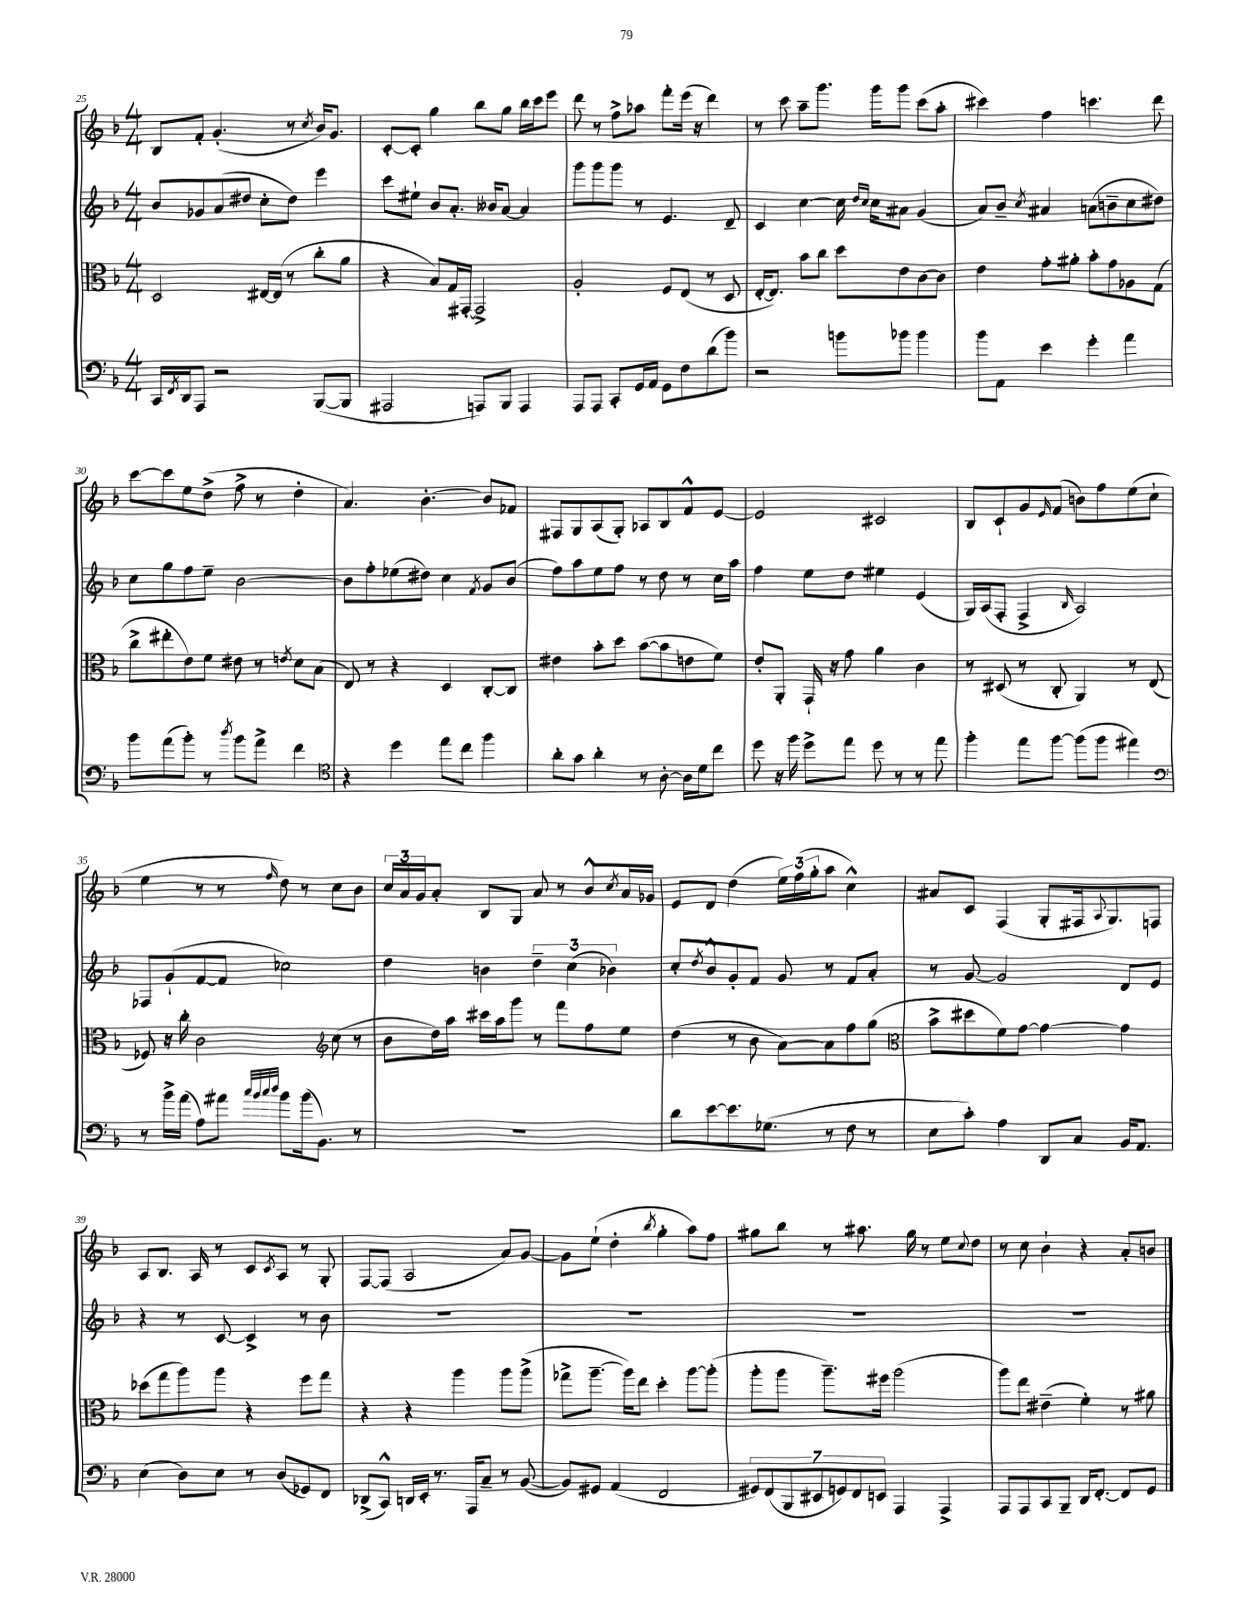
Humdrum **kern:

**kern	**kern	**kern	**kern
*staff4	*staff3	*staff2	*staff1
*clefF4	*clefC3	*clefG2	*clefG2
*k[b-]	*k[b-]	*k[b-]	*k[b-]
*M4/4	*M4/4	*M4/4	*M4/4
16CC	2D	8b-	8B-
8qFF	.	.	.
16DD	.	.	.
8AAA	.	8g-	8f'
2r	.	(8a	(4.g'
.	.	8dd#	.
.	[16E#	8cc'	.
.	(16E#]	.	.
.	8r	8dd#)	8r
.	.	.	8qcc
([8BBB-	8cc'	4eee	16b-)
.	.	.	8.g
8BBB-]	8a	.	.
=	=	=	=
2AAA#	4r	8ccc	[8c'
.	.	8ee#`	8c']
.	8B-)	8b-	4gg
.	16G	8.a'	.
.	[16GG#'	.	.
8AAA)	2GG#^]	.	8bb-
.	.	16b--	.
8BBB-	.	[8a	8gg
4AAA	.	4a]	16bb-
.	.	.	16ccc
.	.	.	8eee
=	=	=	=
8AAA	2A'	8ggg	8ddd
8AAA	.	8ggg	8r
8CC'	.	8ggg	8ff^
16GG	.	8r	8aa-
16AA	.	.	.
8GG	8F	4.e	8fff'
8F	(8E	.	(16eee
.	.	.	16r
(8d	8r	.	4ddd)
8b-)	8D	8d~	.
=	=	=	=
2r	[16E'	4c	8r
.	8.E])	.	.
.	.	.	8ccc
.	8b-	[4cc	8aa~
.	8cc	.	8.ggg
8b	8dd	16cc]	.
.	.	16qqdd	.
.	.	16qqcc	.
.	.	16cc	16ggg
8b-	8e	8a#	8ggg
4b-	[8c	(4g	(8ccc
.	8c]	.	8aa'
=	=	=	=
8b-	4e	8a)	4ccc#)
8AA	.	8b-~	.
.	.	8qcc	.
4e	8g'	4a#	4ff
.	8a#'	.	.
4g'	8b-'	(8a	4.ccc
.	8g	8b~	.
4a	8A-	8cc	.
.	(8G	8dd#)	8ddd
=	=	=	=
8b-	8cc^	8cc	[8ccc
(8a	8ee#'	8gg	8ccc]
8b-')	8e)	8ff	8ee
8r	8f	8ee~	(8dd^
8qdd	.	.	.
8b-	8e#	[2b-	8ff^
8a^	8r	.	8r
.	8qe	.	.
4f	8d	.	4dd'
.	(8B-	.	.
=	=	=	=
*clefC4	*	*	*
4r	8E)	8b-]	4.a)
.	8r	8ff'	.
4dd	4r	(8ee-	.
.	.	8dd#)	[4.b-'
8ee	4D	4cc	.
8cc	.	.	.
.	.	8qf	.
4ff	[8C'	8g	8b-]
.	8C]	(8b-	8f-
=	=	=	=
8a'	4e#	8ff)	8F#
8g	.	8aa	8G
4a'	8b-'	8ee	(8A
.	8dd	8ff	8G')
8r	([8b-	8r	8A-
[8A'	8b-]	8dd	8B-
16A]	8e	8r	8f^^
16d	.	.	.
8cc	8f)	16cc	[8e
.	.	16aa	.
=	=	=	=
8dd	8e'	4ff	2e]
16r	8AA'	.	.
16ff	.	.	.
8dd^	16GG`	8ee	.
.	16r	.	.
8ee	8g	8dd	.
8dd	4a	4ee#	2c#
8r	.	.	.
8r	4c	(4e	.
8ee	.	.	.
=	=	=	=
4ff'	8r	16G)	8B-
.	.	(16A	.
.	(8D#	8F'	8c`
8ee	8r	4F^	8g
.	.	.	16qqe
[8ff	8C'	.	(8f
.	.	16qqB-	.
(8ff]	4AA)	2A)	8b)
8ff	.	.	8ff
4ee#)	8r	.	(8ee
.	(8E	.	8cc`
=	=	=	=
*clefF4	*	*	*
8r	8F-)	8F-	4ee
16b-^	16r	(8g`	.
(16a	16cc'	.	.
8A)	2c	[8f	8r
8a#	.	8f]	8r
32qqcc	.	.	.
32qqb-	.	.	.
32qqcc	.	.	.
32qqdd	.	.	16qqff
8b-	.	2cc-)	8dd)
(16b-	.	.	8r
8.BB-)	.	.	.
*	*clefG2	*	*
.	(8cc	.	8cc
8r	8r	.	8b-
=	=	=	=
1r	8b-	4dd	24cc
.	.	.	24a
.	.	.	24g
.	16dd)	.	8a'
.	16aa	.	.
.	16ccc#	4b	8B-
.	16aa	.	.
.	8ggg	.	8G
.	8r	6dd~	8a
.	8fff	.	8r
.	.	(6cc	.
.	8ff	.	8b-^^
.	.	6b-)	.
.	.	.	8qcc
.	8ee	.	16a
.	.	.	16g-
=	=	=	=
8d	(4dd	8cc'	8e
.	.	8qdd	.
[8e	.	8b-^^	8d
8.e]	8r	8g'	(4dd
.	8b-	8f	.
(8.G-	.	.	.
.	[8a)	8g	24ee)
.	.	.	(24ff
.	.	.	24gg'
8r	8a]	8r	8aa
8F	8ff	8f	4cc^^)
8r	(8gg	8a'	.
=	=	=	=
*	*clefC3	*	*
8E	8b-^	8r	8a#
8c')	8dd#	[8g	8c
4A	8f)	2g]	(4F
.	[8g	.	.
8DD	4g_	.	8G'
8C	.	.	16F#
.	.	.	8qqA
.	.	.	8.G)
16BB-	4g]	8d	.
8.AA	.	.	.
.	.	8e	8F
=	=	=	=
(4E	(8dd-	4r	8A
.	8gg	.	8.B-
8D)	8aa)	8r	.
.	.	.	16A
8E	8aa	[8c	8r
8r	4r	4c^]	8c
.	.	.	8qc
(8D	.	.	8A
8GG-)	8ff	8r	8r
8FF	8gg	8b-	8G'
=	=	=	=
(8DD-^	4r	1r	[8F
8CC^^)	.	.	(8F]
16DD	4r	.	2A
16EE'	.	.	.
8.r	.	.	.
.	4aa	.	.
16AAA	.	.	.
8C~	.	.	.
8r	8aa	.	8a)
([8BB-	(8aa^	.	[8g
=	=	=	=
8BB-])	8gg-^	1r	8g]
8GG#	[8.aa~	.	(8ee`
(4AA	.	.	4dd'
.	16aa])	.	.
.	8ee	.	.
.	.	.	8qbb-
2FF	4dd'	.	4gg'
.	[8aa	.	8aa)
.	(8aa']	.	8ff
=	=	=	=
14GG#)	8aa'	1r	8gg#
(14FF	.	.	.
.	8aa	.	8bb-
14BBB-	.	.	.
14EE#	.	.	.
.	8.aa~)	.	8r
14GG)	.	.	.
14FF	.	.	.
.	.	.	8.aa#
14EE	.	.	.
.	16ff#	.	.
4AAA	(2aa	.	.
.	.	.	16gg#
.	.	.	8r
4AAA^	.	.	8ee
.	.	.	8qqcc
.	.	.	8dd
=	=	=	=
8AAA	8aa)	1r	8r
8AAA	8ee	.	8cc
8CC	(4e#~	.	4b-`
8BBB-~	.	.	.
16DD	4f')	.	4r
[8.FF'	.	.	.
8FF]	8r	.	8a'
8GG	8a#	.	8b
==	==	==	==
*-	*-	*-	*-
